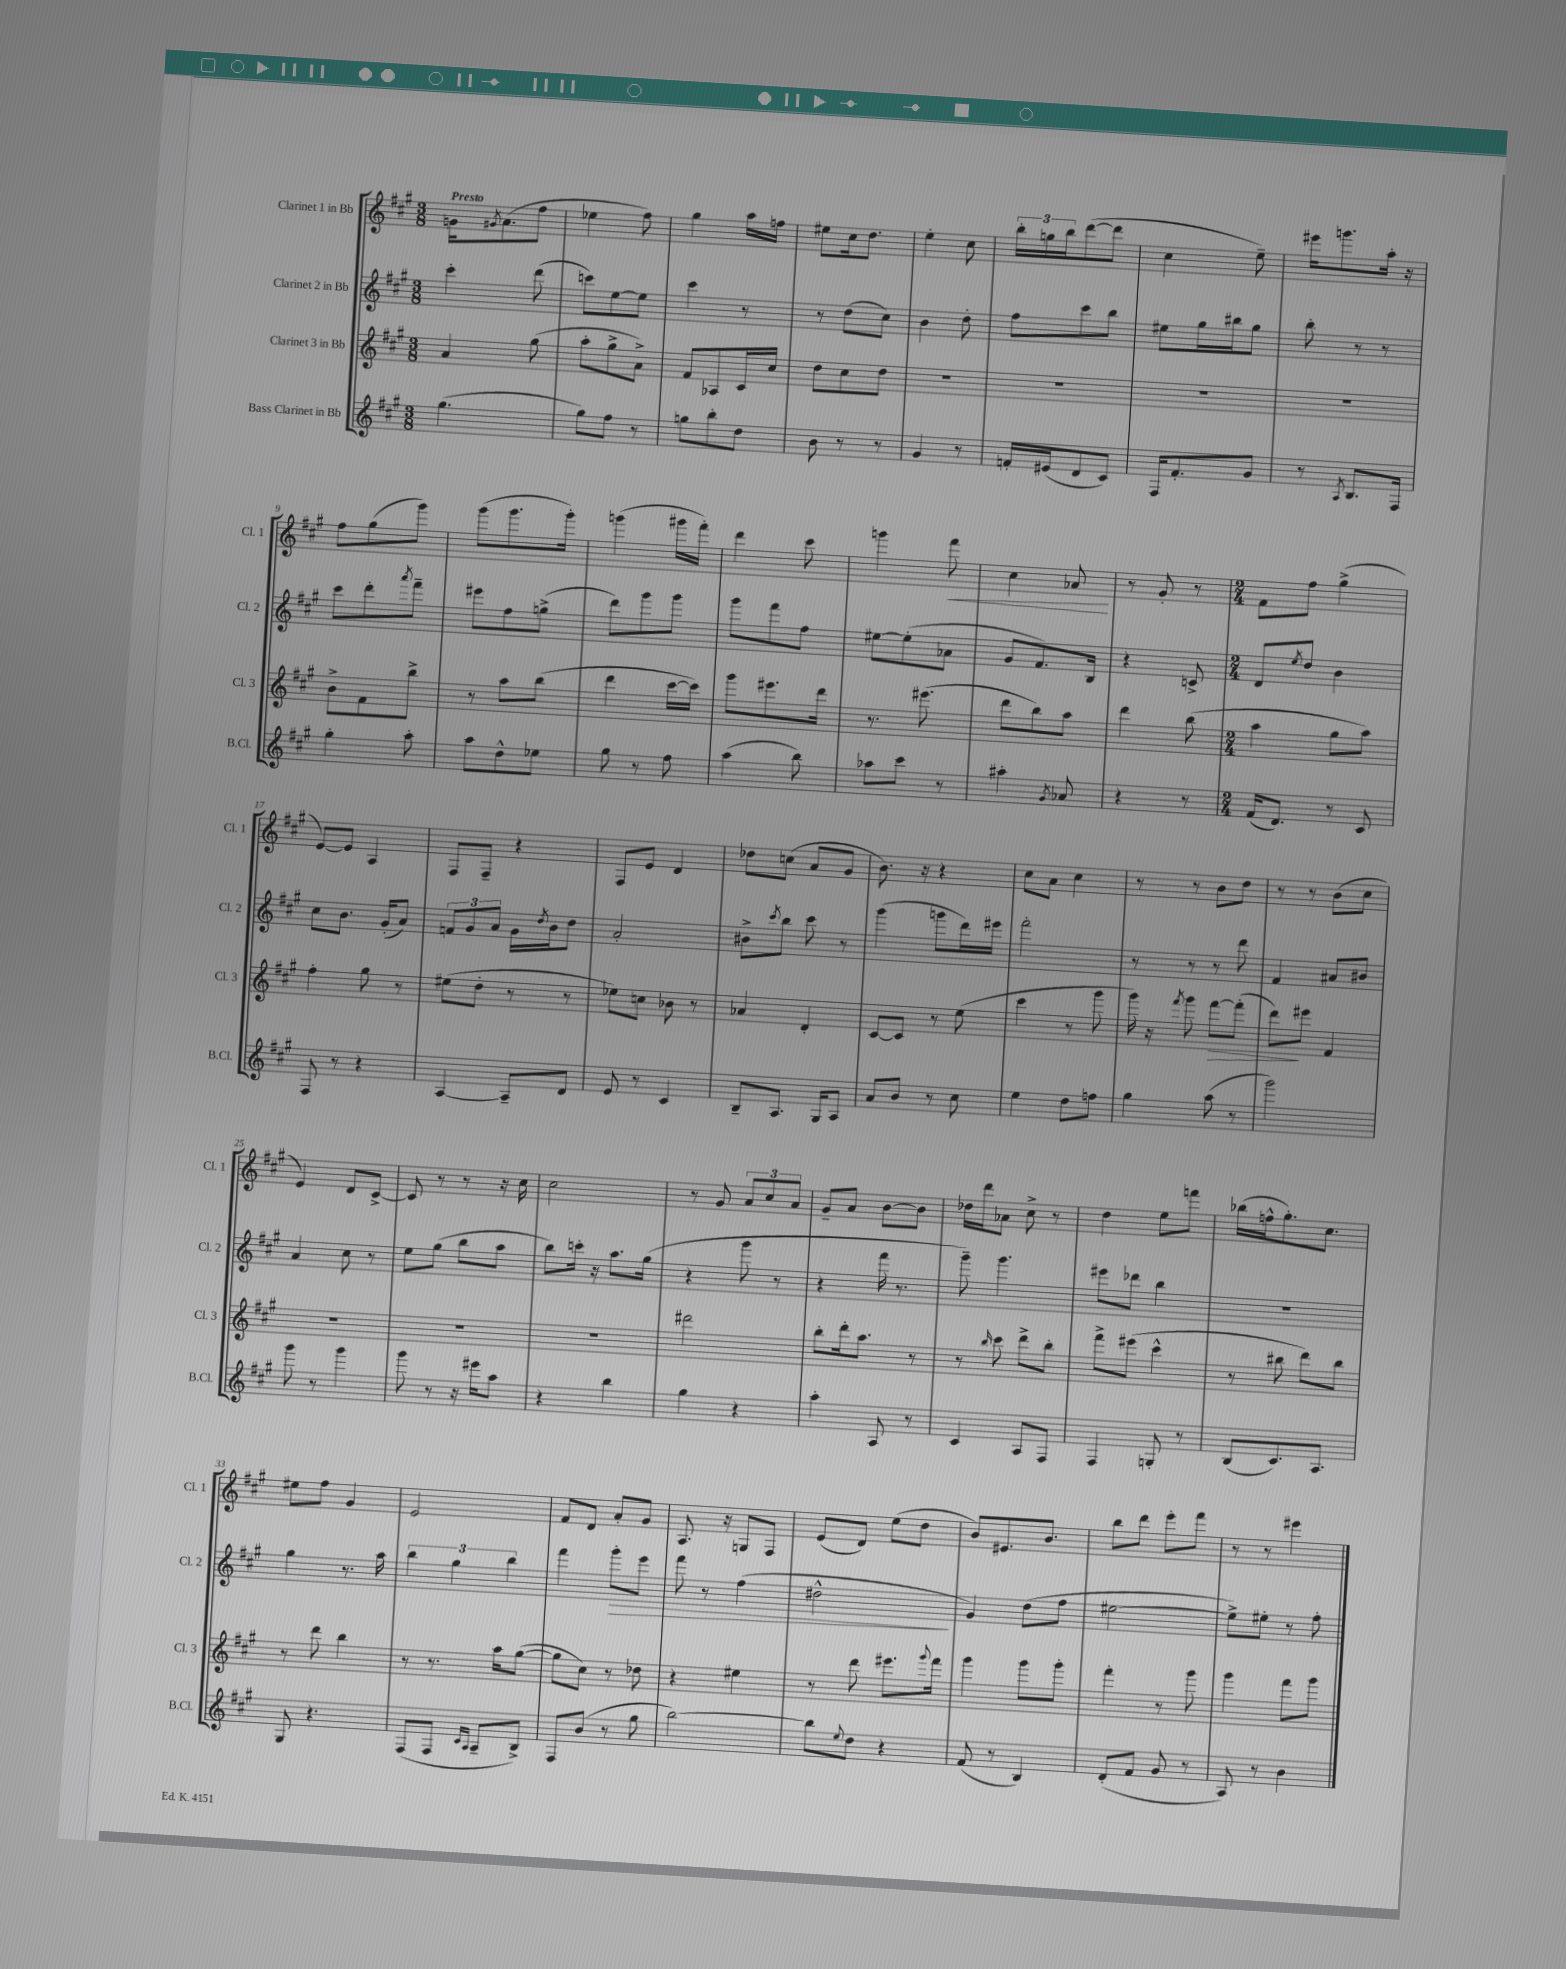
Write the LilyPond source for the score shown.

<<
\new StaffGroup <<
\new Staff = "s0" \with { instrumentName = "Clarinet 1 in Bb" shortInstrumentName = "Cl. 1" } {
    \clef treble \key a \major \numericTimeSignature \time 3/8 \tempo "Presto"
    g'16 \acciaccatura { gis'8 } a'8.( fis''8 |
    ees''4 fis''8) |
    gis''4 a''16 f''16 |
    eis''8 cis''16 d''8. |
    e''4-. cis''8 |
    \tuplet 3/2 { b''16-. g''16 b''16 } d'''8~( d'''8 |
    cis''4 e''8--) |
    eis'''16 g'''8. a''16-. r16 |
    fis''8 gis''8( gis'''8) |
    gis'''8( gis'''8. gis'''16-.) |
    g'''4( gis'''16 fis'''16-.) |
    d'''4 cis'''8 |
    g'''4 fis'''8\< |
    cis''4 aes'8\! |
    r8 gis'8-. r8 |
    \numericTimeSignature \time 2/4 fis'8 fis''8 gis''4->( |
    e'8~) e'8 a4 |
    fis8 fis8-- r4 |
    fis8 e'8 d'4 |
    des''8 c''8( a'8 gis'8 |
    b'8.) r16 r4 |
    cis''8 a'8 cis''4 |
    r8 r8 b'8 d''8 |
    r8 r8 b'8( cis''8 |
    e'4) d'8 cis'8~-> |
    cis'8 r8 r8 r16 cis''16 |
    cis''2 |
    r8 gis'8 \tuplet 3/2 { a'8 cis''8 a'8 } |
    gis'8-- a'8 b'8~ b'8 |
    des''16 d'''16 aes'8 cis''8-> r8 |
    d''4 e''8 f'''8 |
    bes''16( f''16-^ gis''8.-.) cis''8. |
    eis''8 fis''8 gis'4 |
    e'2 |
    fis'8 d'8 a'8-. gis'8 |
    a8. r16 g8 fis8 |
    e'8( d'8) e''8( d''8 |
    b'8) eis'8. b'8. |
    b''8 d'''8 e'''8-. fis'''8 |
    r8 r8 eis'''4 \bar "|." |
}
\new Staff = "s1" \with { instrumentName = "Clarinet 2 in Bb" shortInstrumentName = "Cl. 2" } {
    \clef treble \key a \major \numericTimeSignature \time 3/8
    cis'''4-. d'''8( |
    c'''8) e''8~ e''8 |
    cis'''4 r8 |
    r8 d''8( cis''8) |
    b'4 d''8-. |
    fis''8 cis'''8 b''8 |
    eis''8 gis''16 bis''16 gis''8 |
    b''8-. r8 r8 |
    cis'''8 d'''8-. \acciaccatura { a'''8 } fis'''8-- |
    eis'''8 fis''8 g''8->( |
    d'''8) gis'''8 gis'''8 |
    gis'''8 fis'''8 fis''8 |
    eis''8~ eis''8-.( aes'8 |
    gis'8 fis'8.) b16 |
    r4 c'8-> |
    \numericTimeSignature \time 2/4 d'8 \acciaccatura { e''8 } d''8 b'4 |
    cis''8 b'8. gis'16-.( a'8) |
    \tuplet 3/2 { f'8 gis'8 a'8 } gis'16 \acciaccatura { d''8 } b'16 d''8 |
    a'2-. |
    bis'8-> \acciaccatura { cis'''8 } b''8 cis'''8 r8 |
    gis'''4( g'''8 d'''16) eis'''16 |
    fis'''2-. |
    r8 r8 r8 d'''8 |
    fis'4 ais'8 bis'8 |
    a'4 cis''8 r8 |
    e''8 gis''8( b''8 a''8 |
    b''8) c'''16-. r16 a''8. gis''16( |
    r4 gis'''8 r8 |
    r4 fis'''16 r8. |
    gis'''8--) gis'''4. |
    eis'''8 des'''8 b''4 |
    r2 |
    gis''4 r8. a''16 |
    \tuplet 3/2 { b''4 gis''4 b''4 } |
    fis'''4 gis'''8-.\> e'''8 |
    fis'''8 r8 fis''4( |
    dis''2-^\! |
    gis'4) d''8( fis''8 |
    eis''2~ |
    eis''8->) eis''8-. r8 fis''8-. \bar "|." |
}
\new Staff = "s2" \with { instrumentName = "Clarinet 3 in Bb" shortInstrumentName = "Cl. 3" } {
    \clef treble \key a \major \numericTimeSignature \time 3/8
    a'4 gis''8( |
    a''8-. gis''8-> a'8->) |
    fis'8 aes8 cis'16 cis''16 |
    d''8 cis''8 d''8 |
    R4. |
    R4. |
    R4. |
    R4. |
    b'8-> fis'8 b''8-> |
    r8 a''8 b''8( |
    d'''4 cis'''16~ cis'''16) |
    gis'''8 eis'''8. d'''16 |
    r8. eis'''8.( |
    d'''8 b''8) a''8 |
    d'''4 b''8( |
    \numericTimeSignature \time 2/4 a''4 gis''8 a''8) |
    fis''4-. gis''8 r8 |
    eis''8( d''8-. r8 r8 |
    ees''8) c''8 bes'8 r8 |
    aes'4 d'4-. |
    cis'8~ cis'8 r8 e''8( |
    cis'''4 r8 gis'''8 |
    gis'''16) r16 \acciaccatura { fis'''8 } gis'''8 fis'''8~\> fis'''8-.( |
    d'''8\!) eis'''8 fis'4 |
    R2 |
    r2 |
    R2 |
    dis'''2 |
    b''8-. d'''16-. a''8. r8 |
    r8 \grace { b''16 } cis'''8 d'''8-> b''8-. |
    fis'''8-> eis'''8( cis'''4-^ |
    r8 bis''8 d'''8) bis''8 |
    r8 d'''8 b''4 |
    r8 r8. a''16 gis''8~( |
    gis''8 cis''8) r8 des''8 |
    r4 eis''4 |
    r8 d'''8 eis'''8. \appoggiatura { gis'''8 } fis'''16 |
    gis'''4 gis'''8 gis'''8-. |
    fis'''4-. r8 gis'''8 |
    gis'''4 fis'''8 gis'''8 \bar "|." |
}
\new Staff = "s3" \with { instrumentName = "Bass Clarinet in Bb" shortInstrumentName = "B.Cl." } {
    \clef treble \key a \major \numericTimeSignature \time 3/8
    gis''4.( |
    gis''8) fis''8 r8 |
    g''8 b''8-. d''8 |
    b'8 r8 r8 |
    gis'4 r8 |
    f'16-. eis'16( d'8 cis'8) |
    fis16 fis'8.-. gis'8 |
    r8 \acciaccatura { a8 } b8. fis16 |
    gis''4-. a''8-. |
    a''8 d''8-^ ees''8 |
    gis''8 r8 fis''8 |
    a''4( b''8) |
    aes''8 cis'''8 r8 |
    ais''4-. \acciaccatura { gis'8 } aes'8 |
    r4 r8 |
    \numericTimeSignature \time 2/4 fis'16( d'8.) r8 cis'8 |
    fis8 r8 r4 |
    a4~ a8-- d'8 |
    e'8 r8 cis'4 |
    b8-- a8. gis16 a8 |
    a'8 b'8 r8 cis''8 |
    e''4 d''8 f''8 |
    gis''4 a''8( r8 |
    gis'''2) |
    gis'''8 r8 gis'''4 |
    gis'''8 r8 r16 eis'''16 a''8 |
    r4 b''4 |
    gis''4 r4 |
    a''4-. a8 r8 |
    cis'4 a8 fis8 |
    fis4 g8-. r8 |
    b8( cis'8.) a8. |
    gis8 r4. |
    fis8( fis8 \grace { cis'16 a16 } a8-- b8->) |
    fis8 b'8( r8 gis''8 |
    b''2~) |
    b''8 \appoggiatura { e''8 } d''8 r4 |
    fis'8( r8 b4) |
    d'8-.( fis'8 gis'8 r8 |
    a8) r8 b'4 \bar "|." |
}
>>
>>
